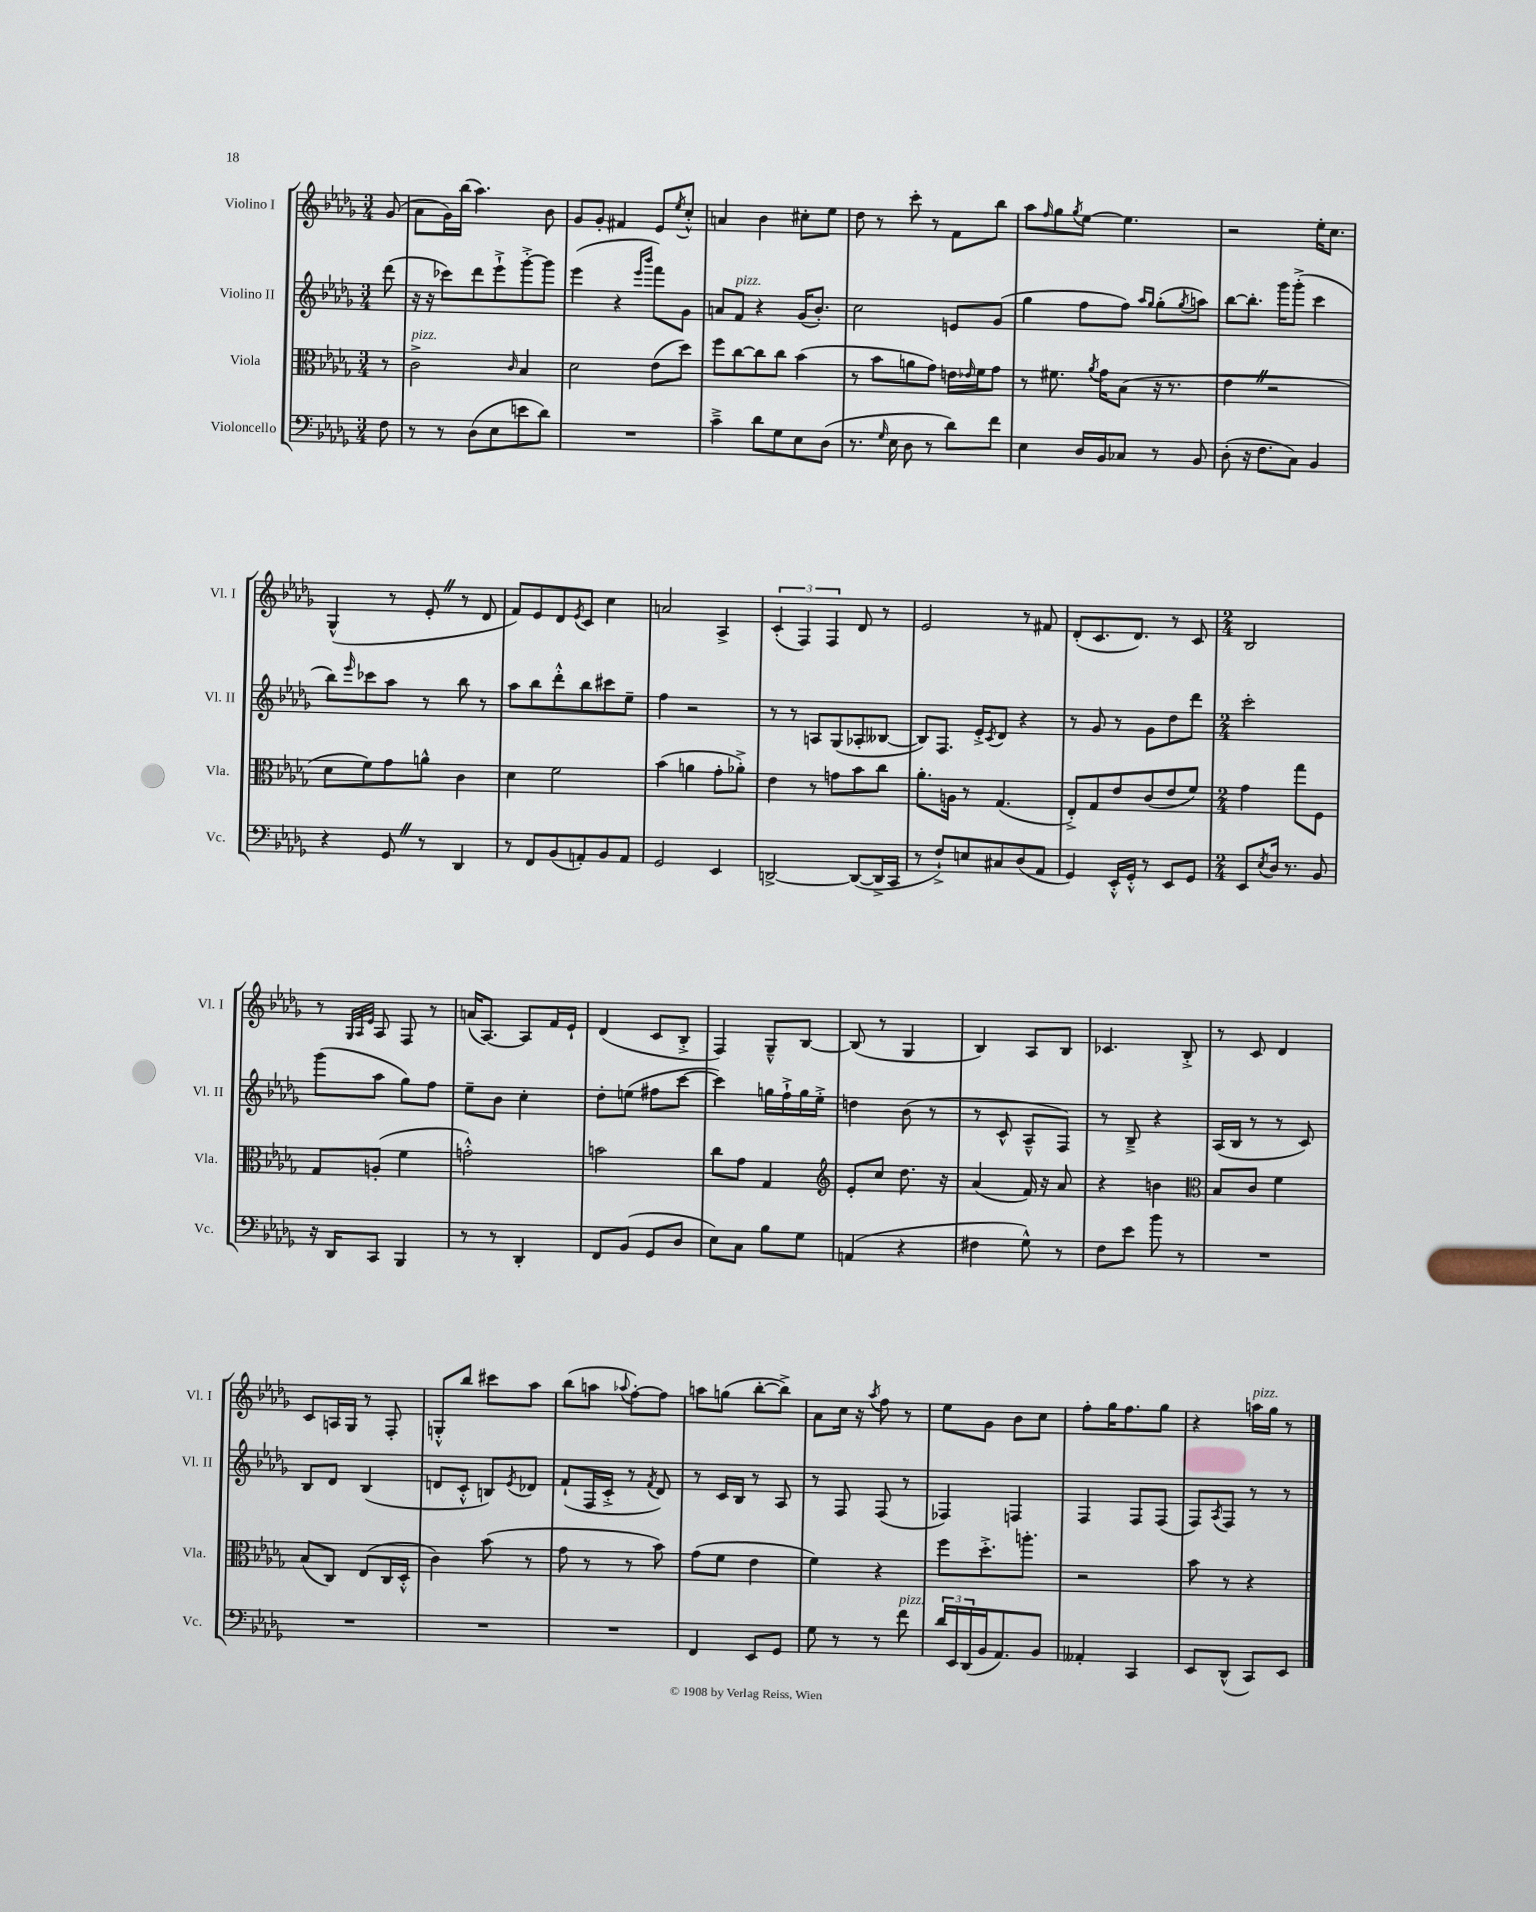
<<
\new StaffGroup <<
\new Staff = "s0" \with { instrumentName = "Violino I" shortInstrumentName = "Vl. I" } {
    \clef treble \key des \major \numericTimeSignature \time 3/4 \partial 8
    ges'8( |
    aes'8 ges'16) bes''16( aes''4.) bes'8 |
    ges'8 ges'8-. fis'4 ees'8 \acciaccatura { ees''8 } c''8-.-^ |
    a'4 bes'4 cis''8-. ees''8 |
    des''8 r8 c'''8-. r8 f'8 bes''8 |
    aes''8 \grace { f''16 } ges''8 \acciaccatura { ges''8 } ees''8~ ees''4. |
    r2 ees''16-. c''8. |
    ges4-^( r8 ees'8-. \once \override BreathingSign.text = \markup { \musicglyph "scripts.caesura.straight" } \breathe r8 des'8 |
    f'8) ees'8 des'8 \acciaccatura { ees'8 } c'8 c''4 |
    a'2 aes4-> |
    \tuplet 3/2 { c'4-.( f4) f4 } des'8 r8 |
    ees'2 r8 fis'8 |
    des'8-.( c'8. des'8.) r8 c'8 |
    \numericTimeSignature \time 2/4 bes2 |
    r8 \grace { ges32 aes32 ees'32 } aes8 f8 r8 |
    a'16( aes8.~) aes8 f'16 ees'16-! |
    des'4( c'8 bes8-.-> |
    f4) ges8---^ bes8~ |
    bes8( r8 ges4 |
    bes4) aes8 bes8 |
    ces'4. bes8-.-> |
    r8 c'8 des'4 |
    c'8 a16 ges16 r8 f8-. |
    g8-.-^ bes''8 cis'''8 aes''8 |
    bes''8( a''8 \appoggiatura { aes''8 } f''8~-.) f''8 |
    a''8 g''8( bes''8~-. bes''8->) |
    aes'8 c''16 r16 \acciaccatura { aes''8 } f''8 r8 |
    ees''8 ges'8 bes'8 c''8 |
    f''8-. ges''16 f''8. ges''8 |
    r4 a''16^\markup { \italic "pizz." } ges''16 r8 \bar "|." |
}
\new Staff = "s1" \with { instrumentName = "Violino II" shortInstrumentName = "Vl. II" } {
    \clef treble \key des \major \numericTimeSignature \time 3/4 \partial 8
    des'''8( |
    r16 r16 ces'''8) des'''8 ees'''8-!-> ges'''8~-.-> ges'''8 |
    ees'''4( r4 \grace { ees'''16 bes'''16 } f'''8) ges'8 |
    a'8 f'8^\markup { \italic "pizz." } r4 ges'16( bes'8.-.) |
    c''2 e'8 ges'8( |
    ges''4 f''8 f''8) \grace { aes''16 ges''16 } ges''8-.( \acciaccatura { ges''8 } a''8) |
    bes''8~ bes''8.-. ges'''16 ges'''8-.->( c'''4 |
    bes''8) \grace { ees'''16 } ces'''8 aes''8 r8 bes''8 r8 |
    aes''8 bes''8 des'''8-.-^ bes''8 cis'''8 ees''8-- |
    f''4 r2 |
    r8 r8 a8 ges8( aes8-. beses8~ |
    beses8) f8. ees'16-.-> \acciaccatura { c'8 } des'8 r4 |
    r8 ges'8 r8 ges'8 des''8 des'''8 |
    \numericTimeSignature \time 2/4 c'''2-. |
    ges'''8( aes''8 ges''8) f''8 |
    ees''8-- bes'8 c''4-. |
    des''8-. e''8( fis''8 c'''8~ |
    c'''4) g''16 f''16-!-> g''16 ees''16-.-> |
    d''4 bes'8( r8 |
    r8 c'8-^ aes8---^ f8) |
    r8 bes8---> r4 |
    aes16( bes16 r8 r8 c'8) |
    bes8 des'8 bes4( |
    d'8 c'8-.-^ b8) \acciaccatura { ees'8 } des'8 |
    f'8-!( f16 c'16-.-> r8 \acciaccatura { f'8 } des'8) |
    r8 c'16 bes16 r8 aes8 |
    r8 f8 f8( r8 |
    fes4) f4 |
    f4 f8 f8( |
    f8) \acciaccatura { aes8 } f8 r8 r8 \bar "|." |
}
\new Staff = "s2" \with { instrumentName = "Viola" shortInstrumentName = "Vla." } {
    \clef alto \key des \major \numericTimeSignature \time 3/4 \partial 8
    r8 |
    c'2->^\markup { \italic "pizz." } \grace { c'16 } bes4 |
    des'2 ees'8( des''8) |
    f''8 c''8~ c''8 c''8 bes'4( |
    r8 bes'8 a'8 ges'8) e'16 \grace { ees'16 } f'16 ges'8 |
    r8 fis'8. \acciaccatura { aes'8 } ges'16 bes8( r16 r8. |
    ees'4 \once \override BreathingSign.text = \markup { \musicglyph "scripts.caesura.straight" } \breathe r2 |
    des'8 f'8) ges'8 a'8-^ c'4 |
    des'4 f'2 |
    bes'4( a'4 ges'8-. aes'8-.->) |
    ees'4 r8 g'8 bes'8 c''8 |
    aes'8.-. a16 r8 ges4.( |
    ees8-.->) ges8 ees'8 c'8( ees'8 f'8) |
    \numericTimeSignature \time 2/4 ges'4 ges''8 f8 |
    ges8 a8-.( f'4 |
    g'2-.-^) |
    b'2 |
    c''8 ges'8 ges4 |
    \clef treble ees'8-. c''8 des''8. r16 |
    aes'4( f'16) r16 aes'8 |
    r4 b'4 |
    \clef alto bes8 c'8 f'4 |
    bes8( c8) ees8( c16 des16-.-^ |
    c'4) bes'8( r8 |
    ges'8 r8 r8 bes'8) |
    ges'8( f'8 ees'4 |
    f'4) r4 |
    f''8 des''8.-.-> a''8.-. |
    r2 |
    bes'8 r8 r4 \bar "|." |
}
\new Staff = "s3" \with { instrumentName = "Violoncello" shortInstrumentName = "Vc." } {
    \clef bass \key des \major \numericTimeSignature \time 3/4 \partial 8
    f8 |
    r8 r8 des8( ees8 e'8 des'8) |
    R2. |
    c'4---> des'8 ges8 ees8 des8( |
    r8. \grace { ges16 } ees16 des8 r8 des'8) f'8 |
    ees4 des16 bes,16 ces8 r8 bes,8 |
    des8-.( r16 f8. c8) bes,4 |
    r4 ges,8 \once \override BreathingSign.text = \markup { \musicglyph "scripts.caesura.straight" } \breathe r8 des,4 |
    r8 f,8 bes,8( a,8-.) bes,8 a,8 |
    ges,2 ees,4 |
    d,2~-> d,8~( d,16-> c,16 |
    r8 f8-!->) e8 cis8 des8( aes,8 |
    ges,4) ees,16-.-^ ges,16-.-^ r8 ees,8 ges,8 |
    \numericTimeSignature \time 2/4 ees,8 \acciaccatura { ees8 } des16 r8. bes,8 |
    r16 des,16 c,8 bes,,4 |
    r8 r8 des,4-. |
    f,8 bes,8( ges,8 des8 |
    ees8) c8 bes8 ges8 |
    a,4( r4 |
    fis4 ges8-^) r8 |
    f8 ees'8 bes'8 r8 |
    R2 |
    R2 |
    R2 |
    R2 |
    f,4 ees,8 ges,8 |
    ges8 r8 r8 f'8^\markup { \italic "pizz." } |
    \tuplet 3/2 { des'16 ees,16 des,16( } bes,16 aes,8.) bes,8 |
    aeses,4-. c,4 |
    ees,8 des,8-^( c,8) ees,8 \bar "|." |
}
>>
>>
\layout { \context { \Score \remove "Bar_number_engraver" } }
